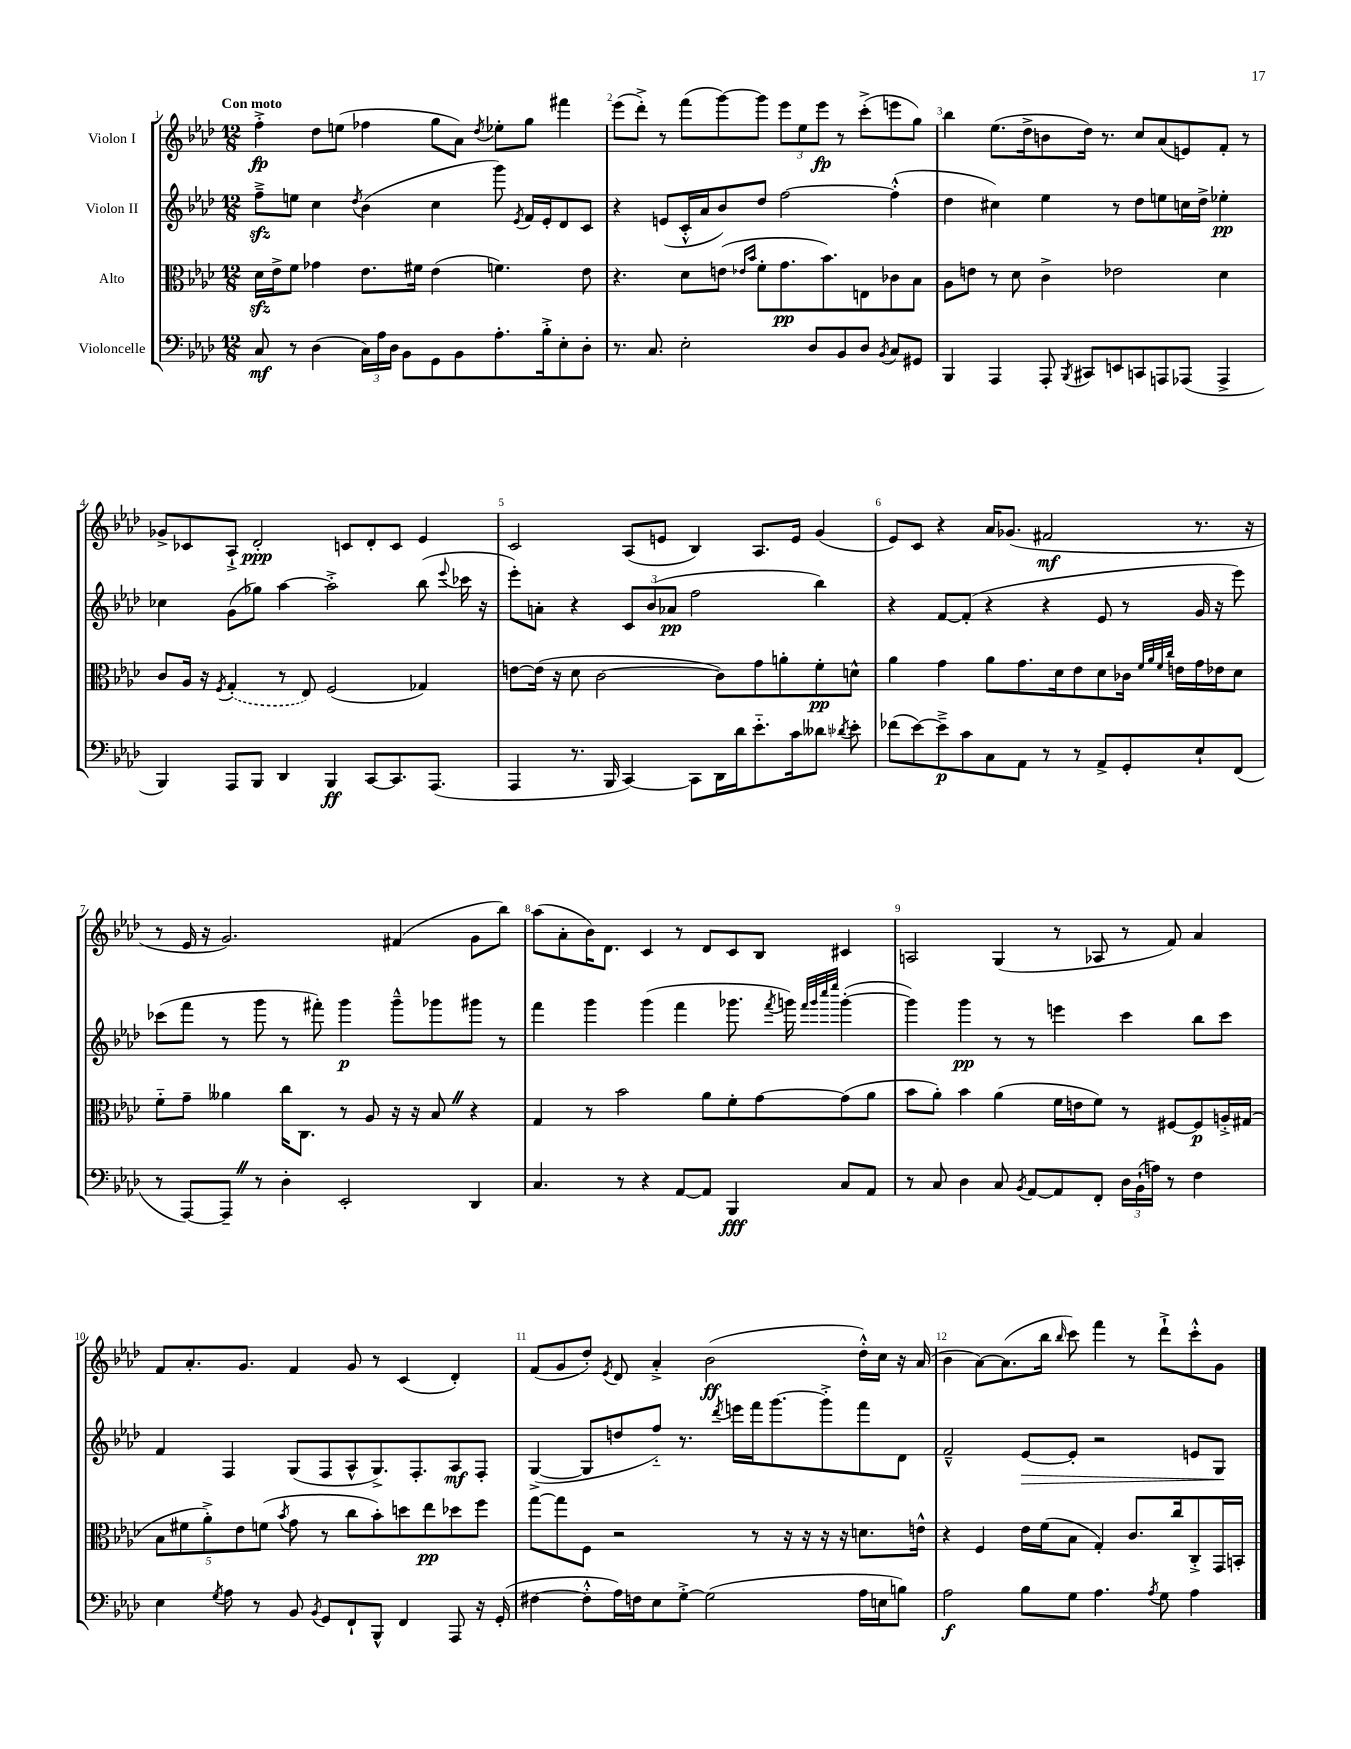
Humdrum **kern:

**kern	**kern	**kern	**kern
*staff4	*staff3	*staff2	*staff1
*clefF4	*clefC3	*clefG2	*clefG2
*k[b-e-a-d-]	*k[b-e-a-d-]	*k[b-e-a-d-]	*k[b-e-a-d-]
*M12/8	*M12/8	*M12/8	*M12/8
8C	16d-	8ff~^	4ff'^
.	16e-^	.	.
8r	8f	8ee	.
(4D-	4g-	4cc	8dd-
.	.	.	(8ee
.	.	8qdd-	.
24C)	8.e-	(4b-	4ff-
24A-	.	.	.
24D-	.	.	.
8BB-	.	.	.
.	16f#	.	.
8GG	(4e-	4cc	8gg
8BB-	.	.	8a-)
.	.	.	8qdd-
8.A-'	4.f)	8ggg)	8ee-'
.	.	8qe-	.
.	.	16f	8gg
16B-'^	.	16e-'	.
8E-'	.	8d-	4fff#
8D-'	8e-	8c	.
=	=	=	=
8.r	4.r	4r	(8eee-
.	.	.	8ddd-'^)
8.C	.	.	.
.	.	(8e	8r
2E-'	8d-	16c'^^	(8fff
.	.	16a-	.
.	(8e	8b-)	[8ggg)
.	16qqe-	.	.
.	16qqb-	.	.
.	8f'	8dd-	8ggg]
.	8.g	[2ff	12eee-
.	.	.	12ee-
8D-	.	.	.
.	.	.	12eee-
.	8.b-)	.	.
8BB-	.	.	8r
8D-	8E	.	(8ccc'^
8qBB-	.	.	.
8C	8c-	(4ff'^^]	8eee
8GG#	8B-	.	8gg)
=	=	=	=
4BBB-	8A-	4dd-	4bb-
.	8e	.	.
4AAA-	8r	4cc#)	(8.ee-
.	8d-	.	.
.	.	.	16dd-^
8AAA-'	4c^	4ee-	8b
8qBBB-	.	.	.
8CC#	.	.	16dd-)
.	.	.	8.r
8EE	2e-	8r	.
8CC	.	8dd-	8cc
8AAA	.	8ee	(8a-
(8AAA-	.	16cc	8e)
.	.	16dd-^	.
4AAA-^	4d-	4ee-'	8f'
.	.	.	8r
=	=	=	=
4BBB-)	8c	4cc-	8g-^
.	16A-	.	8c-
.	16r	.	.
.	8qF	.	.
8AAA-	(4G'	(8g	8A-`^
8BBB-	.	8gg-)	2d-'
4DD-	8r	[4aa-	.
.	8E-)	.	.
4BBB-	(2F	2aa-'^]	.
.	.	.	8c
[8CC	.	.	8d-'
8.CC]	.	.	8c
.	4G-)	(8bb-	4e-
(8.AAA-	.	.	.
.	.	8qqeee-	.
.	.	16ccc-	.
.	.	16r	.
=	=	=	=
4AAA-	[8e	8eee-')	2c
.	(16e]	8a'	.
.	16r	.	.
8.r	8d-	4r	.
.	[2c	.	.
16BBB-	.	.	.
[4CC)	.	12c	(8A-
.	.	(12b-	.
.	.	.	8e
.	.	12a-	.
8CC]	.	2ff	4B-)
16DD-	8c])	.	.
16d-	.	.	.
8.e-'~	8g	.	8.A-
.	8a'	.	.
16c	.	.	16e
8d--	8f'	4bb-)	(4g
8qd-	.	.	.
8e-'	8d^^	.	.
=	=	=	=
(8f-	4a-	4r	8e-)
[8e-)	.	.	8c
8e-~^]	4g	[8f	4r
8c	.	(8f']	.
8C	8a-	4r	16a-
.	.	.	(8.g-
8AA-	8.g	.	.
8r	.	4r	2f#
.	16d-	.	.
8r	8e-	.	.
8AA-^	8d-	8e-	.
8GG'	16c-	8r	.
.	32qqf	.	.
.	32qqa-	.	.
.	32qqf	.	.
.	32qqcc	.	.
.	16e	.	.
8E-`	16g	16g	8.r
.	16e-	16r	.
(8FF	8d-	8eee-)	.
.	.	.	16r
=	=	=	=
8r	8f'~	(8ccc-	8r
[8AAA-)	8g~	8fff	16e-
.	.	.	16r
8AAA-~]	4a--	8r	2.g)
8r	.	8ggg	.
4D-'	16cc	8r	.
.	8.C	.	.
.	.	8fff#')	.
2EE-'	8r	4ggg	.
.	8A-	.	.
.	16r	8ggg~^^	(4f#
.	16r	.	.
.	8B-	8ggg-	.
4DD-	4r	8ggg#	8g
.	.	8r	8bb-)
=	=	=	=
4.C	4G	4fff	(8aa-
.	.	.	8a-'
.	8r	4ggg	16b-)
.	.	.	8.d-
8r	2b-	.	.
4r	.	(4ggg	4c
[8AA-	.	4fff	8r
8AA-]	8a-	.	8d-
4BBB-	8f'	8.ggg-	8c
.	[8g	.	8B-
.	.	8qfff	.
.	.	16ggg)	.
.	.	32qqfff	.
.	.	32qqggg	.
.	.	32qqcccc	.
.	.	32qqeeee-	.
8C	(8g]	([4ggg'	4c#
8AA-	8a-	.	.
=	=	=	=
8r	8b-	4ggg])	2A
8C	8a-')	.	.
4D-	4b-	4ggg	.
8C	(4a-	8r	(4G
8qBB-	.	.	.
[8AA-	.	8r	.
8AA-]	16f	4eee	8r
.	16e	.	.
8FF'	8f)	.	8A-
24D-	8r	4ccc	8r
(24BB-`	.	.	.
24A)	.	.	.
8r	[8F#	.	8f)
4F	8F#]	8bb-	4a-
.	16A'^	8ccc	.
.	(16G#	.	.
=	=	=	=
4E-	10B-	4f	8f
.	10f#	.	.
.	.	.	8.a-'
.	10a-'^)	.	.
8qG	.	.	.
8A-	.	4F	.
.	10e-	.	.
.	.	.	8.g
8r	.	.	.
.	(10f	.	.
.	8qb-	.	.
8BB-	8g	(8G	4f
8qBB-	.	.	.
8GG	8r	8F	.
8FF`	8cc	8A-^^	8g
8BBB-^^	8b-')	8.G^)	8r
4FF	8dd	.	(4c
.	.	8.F'	.
.	8ee-	.	.
8AAA-	8dd-	8A-	4d-')
16r	8ff	8F'	.
(16GG'	.	.	.
=	=	=	=
[4F#	[8gg	([4G^	(8f
.	8gg]	.	8g
8F#'^^]	8F	8G]	8dd-')
.	.	.	8qe-
16A-)	2r	8dd	8d-
16F	.	.	.
8E-	.	8ff'~)	4a-'^
[8G'^	.	8.r	.
(2G]	.	.	(2b-
.	.	8qddd-	.
.	.	16eee	.
.	8r	16fff	.
.	.	[8.ggg	.
.	16r	.	.
.	16r	.	.
.	16r	8ggg'^]	.
.	16r	.	.
16A-	8.d	8fff	16dd-'^^)
16E	.	.	16cc
8B)	.	8d-	16r
.	16e^^	.	(16a-
=	=	=	=
2A-	4r	2f~^^	4b-
.	4F	.	[8a-)
.	.	.	(8.a-]
8B-	16e-	[8e-	.
.	(16f	.	16bb-
.	.	.	16qqbb-
8G	8B-	8e-']	8ccc)
4.A-	4G')	2r	4fff
.	8.c	.	8r
8qA-	.	.	.
8G	.	.	8ddd-`^
.	16cc	.	.
4A-	8C'^	8e	8ccc'^^
.	16GG	8G	8g
.	16BB'	.	.
==	==	==	==
*-	*-	*-	*-
